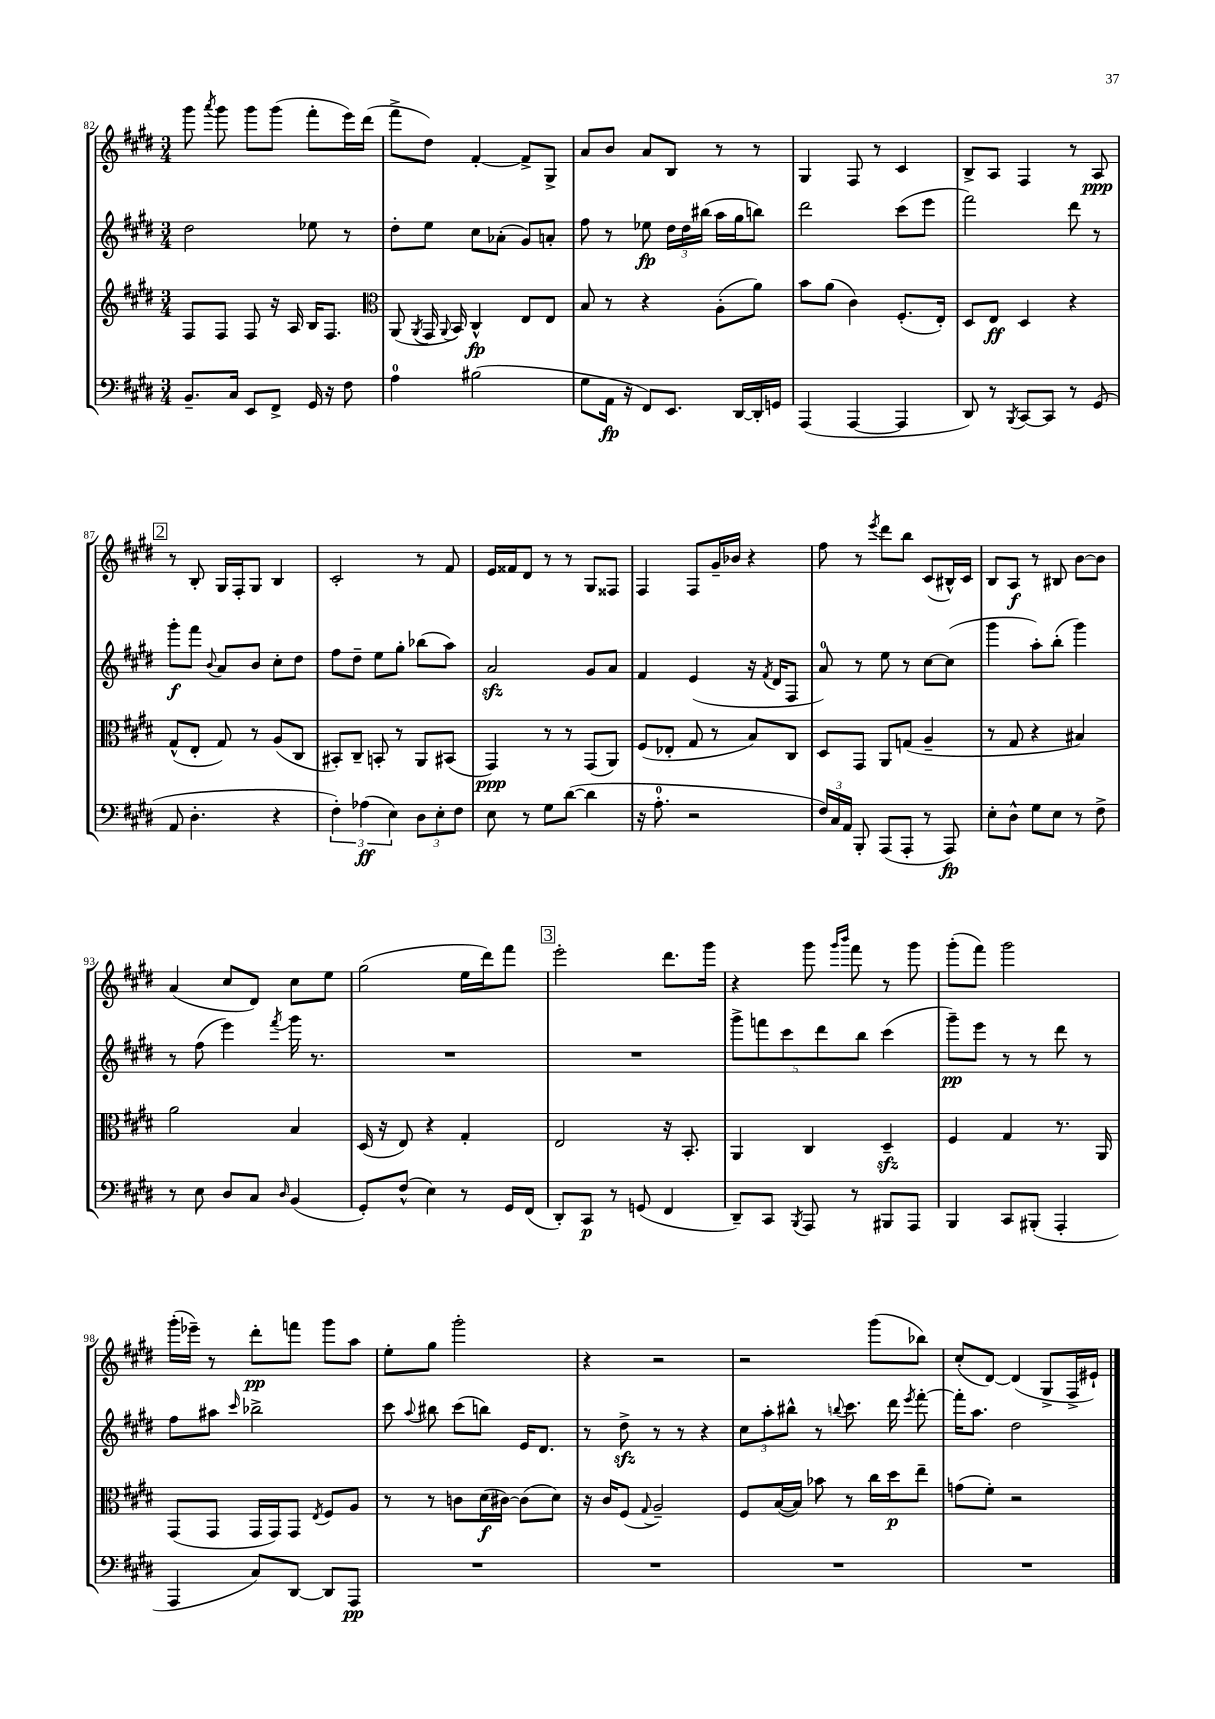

**kern	**dynam	**kern	**dynam	**kern	**dynam	**kern	**dynam
*part4	*part4	*part3	*part3	*part2	*part2	*part1	*part1
*staff4	*staff4	*staff3	*staff3	*staff2	*staff2	*staff1	*staff1
*clefF4	*	*clefG2	*	*clefG2	*	*clefG2	*
*k[f#c#g#d#]	*	*k[f#c#g#d#]	*	*k[f#c#g#d#]	*	*k[f#c#g#d#]	*
*M3/4	*	*M3/4	*	*M3/4	*	*M3/4	*
=82	=82	=82	=82	=82	=82	=82	=82
8.BB~/L	.	8F#/L	.	2dd#\	.	8ggg#\	.
.	.	.	.	.	.	8qaaa/	.
.	.	8F#/J	.	.	.	8ggg#\	.
16C#/Jk	.	.	.	.	.	.	.
8EE/L	.	8F#/	.	.	.	8ggg#\L	.
8FF#^/J	.	16r	.	.	.	(8ggg#\J	.
.	.	16A/	.	.	.	.	.
16GG#/	.	16B/KL	.	8ee-X\	.	8fff#'\L	.
16r	.	8.F#/J	.	.	.	.	.
8F#\	.	.	.	8r	.	16eee\L)	.
.	.	.	.	.	.	(16ddd#\JJ	.
=83	=83	=83	=83	=83	=83	=83	=83
*	*	*clefC3	*	*	*	*	*
4A\	.	(8AA/	.	8dd#'\L	.	8fff#^\L	.
.	.	8qAA/	.	.	.	.	.
.	.	16GG#/	.	8ee\J	.	8dd#\J)	.
.	.	8qqAA/	.	.	.	.	.
.	.	16BB/)	.	.	.	.	.
(2B#X\	.	4C#^^/	fp	8cc#\L	.	[4f#'/	.
.	.	.	.	(8a-X'\J	.	.	.
.	.	8E/L	.	8g#/L)	.	8f#^/L]	.
.	.	8E/J	.	8an'/J	.	8G#^/J	.
=84	=84	=84	=84	=84	=84	=84	=84
8G#\L	.	8B/	.	8ff#\	.	8a/L	.
16AA\Jk	fp	8r	.	8r	.	8b/J	.
16r	.	.	.	.	.	.	.
8FF#/L)	.	4r	.	8ee-X\	fp	8a/L	.
8.EE/J	.	.	.	24dd#\LL	.	8B/J	.
.	.	.	.	24dd#\	.	.	.
.	.	.	.	(24bb#X\JJ	.	.	.
.	.	(8A'\L	.	16aa\LL	.	8r	.
[16DD#/LL	.	.	.	16gg#\J	.	.	.
16DD#'/]	.	8a\J)	.	8bbn\J)	.	8r	.
16GGn/JJ	.	.	.	.	.	.	.
=85	=85	=85	=85	=85	=85	=85	=85
(4AAA/	.	8b\L	.	2ddd#\	.	4G#/	.
.	.	(8a\J	.	.	.	.	.
[4AAA/	.	4c#\)	.	.	.	8F#/	.
.	.	.	.	.	.	8r	.
4AAA/]	.	(8.F#'/L	.	(8ccc#\L	.	4c#/	.
.	.	.	.	8eee\J	.	.	.
.	.	16E'/Jk)	.	.	.	.	.
=86	=86	=86	=86	=86	=86	=86	=86
8DD#/)	.	8D#/L	.	2fff#\)	.	8B^/L	.
8r	.	8E/J	ff	.	.	8A/J	.
8qBBB/	.	.	.	.	.	.	.
[8CC#/L	.	4D#/	.	.	.	4F#/	.
8CC#/J]	.	.	.	.	.	.	.
8r	.	4r	.	8ddd#\	.	8r	.
(8GG#/	.	.	.	8r	.	8A/	ppp
!!LO:LB:g=z
!!LO:REH:place=s1:t=2
=87	=87	=87	=87	=87	=87	=87	=87
8AA/	.	(8G#^^/L	.	8ggg#'\L	f	8r	.
4.D#'\	.	8E'/J	.	8fff#\J	.	8B'/	.
.	.	.	.	8qqb/	.	.	.
.	.	8G#/)	.	8a/L	.	16G#/LL	.
.	.	.	.	.	.	16F#'/J	.
.	.	8r	.	8b/J	.	8G#/J	.
4r	.	(8A/L	.	8cc#'\L	.	4B/	.
.	.	8C#/J	.	8dd#\J	.	.	.
=88	=88	=88	=88	=88	=88	=88	=88
6F#'\)	.	8BB#X'/L)	.	8ff#\L	.	2c#'/	.
.	.	8C#~/J	.	8dd#~\J	.	.	.
(6A-X\	ff	.	.	.	.	.	.
.	.	8BBn'/	.	8ee\L	.	.	.
6E\)	.	.	.	.	.	.	.
.	.	8r	.	8gg#'\J	.	.	.
12D#\L	.	8AA/L	.	(8bb-X\L	.	8r	.
12E'\	.	.	.	.	.	.	.
.	.	(8BB#X/J	.	8aa\J)	.	8f#/	.
12F#\J	.	.	.	.	.	.	.
=89	=89	=89	=89	=89	=89	=89	=89
8E\	.	4GG#/)	ppp	2azz/	.	16e/LL	.
.	.	.	.	.	.	16f##X/J	.
8r	.	.	.	.	.	8d#/J	.
8G#\L	.	8r	.	.	.	8r	.
([8d#\J	.	8r	.	.	.	8r	.
4d#\]	.	(8GG#/L	.	8g#/L	.	8G#/L	.
.	.	8AA/J)	.	8a/J	.	8F##X/J	.
=90	=90	=90	=90	=90	=90	=90	=90
16r	.	(8F#/L	.	4f#/	.	4F#/	.
8.A'\	.	.	.	.	.	.	.
.	.	8E-X'/J	.	.	.	.	.
2r	.	8G#/	.	(4e/	.	8F#/L	.
.	.	8r	.	.	.	16g#~/L	.
.	.	.	.	.	.	16b-X/JJ	.
.	.	8B/L)	.	16r	.	4r	.
.	.	.	.	8qf#/	.	.	.
.	.	.	.	16d#/KL	.	.	.
.	.	8C#/J	.	8F#/J	.	.	.
=91	=91	=91	=91	=91	=91	=91	=91
24F#/LL)	.	8D#/L	.	8a/)	.	8ff#\	.
24C#/	.	.	.	.	.	.	.
24AA/JJ	.	.	.	.	.	.	.
8BBB'/	.	8GG#/J	.	8r	.	8r	.
.	.	.	.	.	.	8qeee/	.
(8AAA/L	.	8AA/L	.	8ee\	.	8ddd#\L	.
8AAA'/J	.	(8Gn/J	.	8r	.	8bb\J	.
8r	.	4A~/	.	[8cc#\L	.	(8c#/L	.
8AAA/)	fp	.	.	(8cc#\J]	.	16B#X^^/L)	.
.	.	.	.	.	.	16c#/JJ	.
=92	=92	=92	=92	=92	=92	=92	=92
8E'\L	.	8r	.	4ggg#\	.	8B/L	.
8D#^^\J	.	8G#/	.	.	.	8A/J	f
8G#\L	.	4r	.	8aa'\L)	.	8r	.
8E\J	.	.	.	(8bb'\J	.	8B#X/	.
8r	.	4B#X/)	.	4ggg#\)	.	[8b\L	.
8F#^\	.	.	.	.	.	8b\J]	.
!!LO:LB:g=z
=93	=93	=93	=93	=93	=93	=93	=93
8r	.	2a\	.	8r	.	(4a/	.
8E\	.	.	.	(8ff#\	.	.	.
8D#/L	.	.	.	4eee\)	.	8cc#/L	.
8C#/J	.	.	.	.	.	8d#/J)	.
16qqD#/	.	.	.	8qfff#/	.	.	.
(4BB/	.	4B/	.	16ggg#\	.	8cc#\L	.
.	.	.	.	8.r	.	.	.
.	.	.	.	.	.	8ee\J	.
=94	=94	=94	=94	=94	=94	=94	=94
8GG#'/L)	.	(16D#/	.	2.r	.	(2gg#\	.
.	.	16r	.	.	.	.	.
(8F#^^/J	.	8E/)	.	.	.	.	.
4E\)	.	4r	.	.	.	.	.
8r	.	4G#'/	.	.	.	16ee\LL	.
.	.	.	.	.	.	16ddd#\J)	.
16GG#/LL	.	.	.	.	.	8fff#\J	.
(16FF#/JJ	.	.	.	.	.	.	.
!!LO:REH:place=s1:t=3
=95	=95	=95	=95	=95	=95	=95	=95
8DD#'/L)	.	2E/	.	2.r	.	2eee'\	.
8CC#/J	p	.	.	.	.	.	.
8r	.	.	.	.	.	.	.
(8GGn/	.	.	.	.	.	.	.
4FF#/	.	16r	.	.	.	8.ddd#\L	.
.	.	8.BB'/	.	.	.	.	.
.	.	.	.	.	.	16ggg#\Jk	.
=96	=96	=96	=96	=96	=96	=96	=96
8DD#~/L)	.	4AA/	.	10ggg#^\L	.	4r	.
.	.	.	.	10fffn\	.	.	.
8CC#/J	.	.	.	.	.	.	.
.	.	.	.	10ccc#\	.	.	.
8qBBB/	.	.	.	.	.	.	.
8AAA/	.	4C#/	.	.	.	8ggg#\	.
.	.	.	.	10ddd#\	.	.	.
.	.	.	.	.	.	16qqggg#/LL	.
.	.	.	.	.	.	16qqbbb/JJ	.
8r	.	.	.	.	.	8fff#\	.
.	.	.	.	10bb\J	.	.	.
8BBB#X/L	.	4D#zz~/	.	(4ccc#\	.	8r	.
8AAA/J	.	.	.	.	.	8ggg#\	.
=97	=97	=97	=97	=97	=97	=97	=97
4BBB/	.	4F#/	.	8ggg#~\L)	pp	(8ggg#'\L	.
.	.	.	.	8eee\J	.	8fff#\J)	.
8CC#/L	.	4G#/	.	8r	.	2ggg#\	.
(8BBB#X'/J	.	.	.	8r	.	.	.
4AAA'/	.	8.r	.	8ddd#\	.	.	.
.	.	.	.	8r	.	.	.
.	.	16AA/	.	.	.	.	.
!!LO:LB:g=z
=98	=98	=98	=98	=98	=98	=98	=98
4AAA/	.	(8GG#/L	.	8ff#\L	.	(16ggg#'\LL	.
.	.	.	.	.	.	16eee-X~\JJ)	.
.	.	8GG#/J	.	8aa#X\J	.	8r	.
.	.	.	.	16qqccc#/	.	.	.
8C#/L)	.	16GG#/LL	.	2bb-X^\	.	8ddd#'\L	pp
.	.	16GG#/J)	.	.	.	.	.
[8DD#/J	.	8GG#/J	.	.	.	8fffn\J	.
.	.	8qE/	.	.	.	.	.
8DD#/L]	.	8F#/L	.	.	.	8ggg#\L	.
8AAA/J	pp	8A/J	.	.	.	8aa\J	.
=99	=99	=99	=99	=99	=99	=99	=99
2.r	.	8r	.	8ccc#\	.	8ee'\L	.
.	.	.	.	8qqaa/	.	.	.
.	.	8r	.	8bb#X\	.	8gg#\J	.
.	.	8cn\L	.	(8ccc#\L	.	2ggg#'\	.
.	.	(16d#\L	f	8bbn\J)	.	.	.
.	.	[16c#X\JJ)	.	.	.	.	.
.	.	(8c#\L]	.	16e/KL	.	.	.
.	.	.	.	8.d#/J	.	.	.
.	.	8d#\J)	.	.	.	.	.
=100	=100	=100	=100	=100	=100	=100	=100
2.r	.	16r	.	8r	.	4r	.
.	.	16c#/KL	.	.	.	.	.
.	.	(8F#/J	.	8dd#zz^\	.	.	.
.	.	8qqG#/	.	.	.	.	.
.	.	2A~/)	.	8r	.	2r	.
.	.	.	.	8r	.	.	.
.	.	.	.	4r	.	.	.
=101	=101	=101	=101	=101	=101	=101	=101
2.r	.	8F#/L	.	12cc#\L	.	2r	.
.	.	.	.	12aa'\	.	.	.
.	.	([16B/L	.	.	.	.	.
.	.	.	.	12bb#X^^\J	.	.	.
.	.	16B/JJ])	.	.	.	.	.
.	.	8b-X\	.	8r	.	.	.
.	.	.	.	8qqbbn/	.	.	.
.	.	8r	.	8.ccc#\	.	.	.
.	.	16cc#\LL	.	.	.	(8ggg#\L	.
.	.	16dd#\J	p	16ddd#\	.	.	.
.	.	.	.	8qeee/	.	.	.
.	.	8ee~\J	.	[8fff#'\	.	8bb-X\J)	.
=102	=102	=102	=102	=102	=102	=102	=102
2.r	.	(8gn\L	.	16fff#'\KL]	.	(8cc#'/L	.
.	.	.	.	8.aa\J	.	.	.
.	.	8f#'\J)	.	.	.	[8d#/J)	.
.	.	2r	.	2dd#\	.	(4d#/]	.
.	.	.	.	.	.	8G#^/L	.
.	.	.	.	.	.	16F#^/L	.
.	.	.	.	.	.	16e#X`/JJ)	.
==	==	==	==	==	==	==	==
*-	*-	*-	*-	*-	*-	*-	*-
